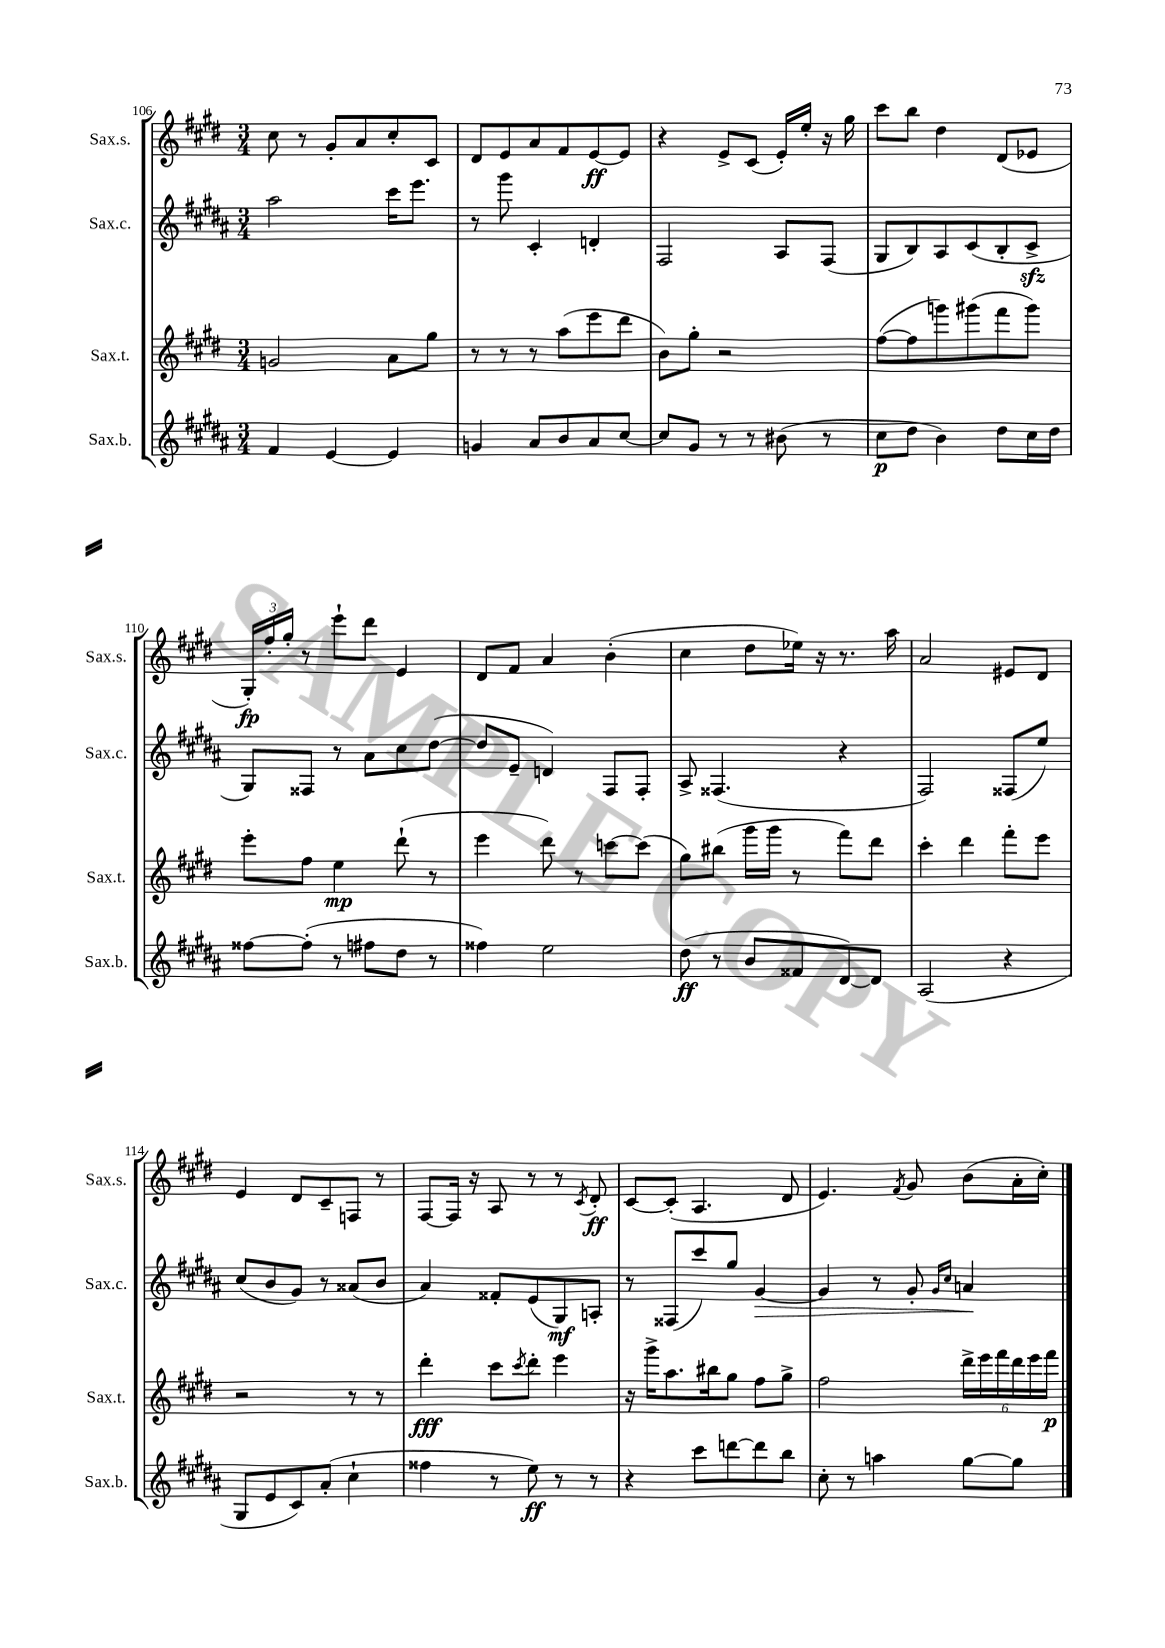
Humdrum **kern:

**kern	**kern	**kern	**kern
*staff4	*staff3	*staff2	*staff1
*clefG2	*clefG2	*clefG2	*clefG2
*k[f#c#g#d#a#]	*k[f#c#g#d#]	*k[f#c#g#d#a#]	*k[f#c#g#d#]
*M3/4	*M3/4	*M3/4	*M3/4
4f#	2g	2aa#	8cc#
.	.	.	8r
[4e	.	.	8g#'
.	.	.	8a
4e]	8a	16ccc#	8cc#'
.	.	8.eee	.
.	8gg#	.	8c#
=	=	=	=
4g	8r	8r	8d#
.	8r	8ggg#	8e
8a#	8r	4c#'	8a
8b	(8aa	.	8f#
8a#	8eee	4d'	[8e
[8cc#	8ddd#	.	8e]
=	=	=	=
8cc#]	8b)	2F#	4r
8g#	8gg#'	.	.
8r	2r	.	8e^
8r	.	.	(8c#
(8b#	.	8A#	16e')
.	.	.	16ee'
8r	.	(8F#	16r
.	.	.	16gg#
=	=	=	=
8cc#	([8ff#	8G#	8ccc#
8dd#	8ff#]	8B)	8bb
4b)	8ggg)	8A#	4dd#
.	(8ggg#	(8c#	.
8dd#	8fff#	8B'	(8d#
16cc#	8ggg#)	8c#^	8e-
16dd#	.	.	.
=	=	=	=
[8ff##	8eee'	8G#)	24G#')
.	.	.	24ff#'
.	.	.	24gg#'
(8ff##']	8ff#	8F##	8r
8r	4ee	8r	8eee`
8ff#	.	8a#	8ddd#
8dd#	(8ddd#`	8cc#	4e
8r	8r	([8dd#	.
=	=	=	=
4ff##)	4eee	8dd#]	8d#
.	.	8e~	8f#
2ee	8ddd#)	4d)	4a
.	8r	.	.
.	[8ccc	8F#	(4b'
.	(8ccc]	8F#'	.
=	=	=	=
(8dd#	8gg#)	8A#^	4cc#
8r	(8bb#	(4.F##	.
8b	16ggg#	.	8dd#
.	16ggg#	.	.
8f##	8r	.	16ee-)
.	.	.	16r
[8d#)	8fff#)	4r	8.r
8d#]	8ddd#	.	.
.	.	.	16aa
=	=	=	=
(2A#	4ccc#'	2F#)	2a
.	4ddd#	.	.
4r	8fff#'	(8F##	8e#
.	8eee	8ee)	8d#
=	=	=	=
8G#	2r	(8cc#	4e
8e	.	8b	.
8c#)	.	8g#)	8d#
(8a#'	.	8r	8c#~
4cc#`	8r	(8a##	8F
.	8r	8b	8r
=	=	=	=
4ff##	4ddd#'	4a#)	[8F#
.	.	.	16F#]
.	.	.	16r
8r	8ccc#	8f##'	8A
.	8qccc#	.	.
8ee)	8ddd#'	(8e	8r
8r	4eee	8G#)	8r
.	.	.	8qc#
8r	.	8A'	8d#'
=	=	=	=
4r	16r	8r	[8c#
.	16ggg#^	.	.
.	8.aa	(8F##	(8c#']
8ccc#	.	8ccc#)	4.A
.	16bb#	.	.
[8ddd	8gg#	8gg#	.
8ddd]	8ff#	[4g#	.
8bb	8gg#^	.	8d#
=	=	=	=
8cc#'	2ff#	4g#]	4.e)
8r	.	.	.
4aa	.	8r	.
.	.	.	8qf#
.	.	8g#'	8g#
.	.	16qqg#	.
.	.	16qqcc#	.
[8gg#	24ddd#^	4a	(8b
.	24eee	.	.
.	24fff#	.	.
8gg#]	24ddd#	.	16a'
.	24eee	.	.
.	.	.	16cc#')
.	24fff#	.	.
==	==	==	==
*-	*-	*-	*-
